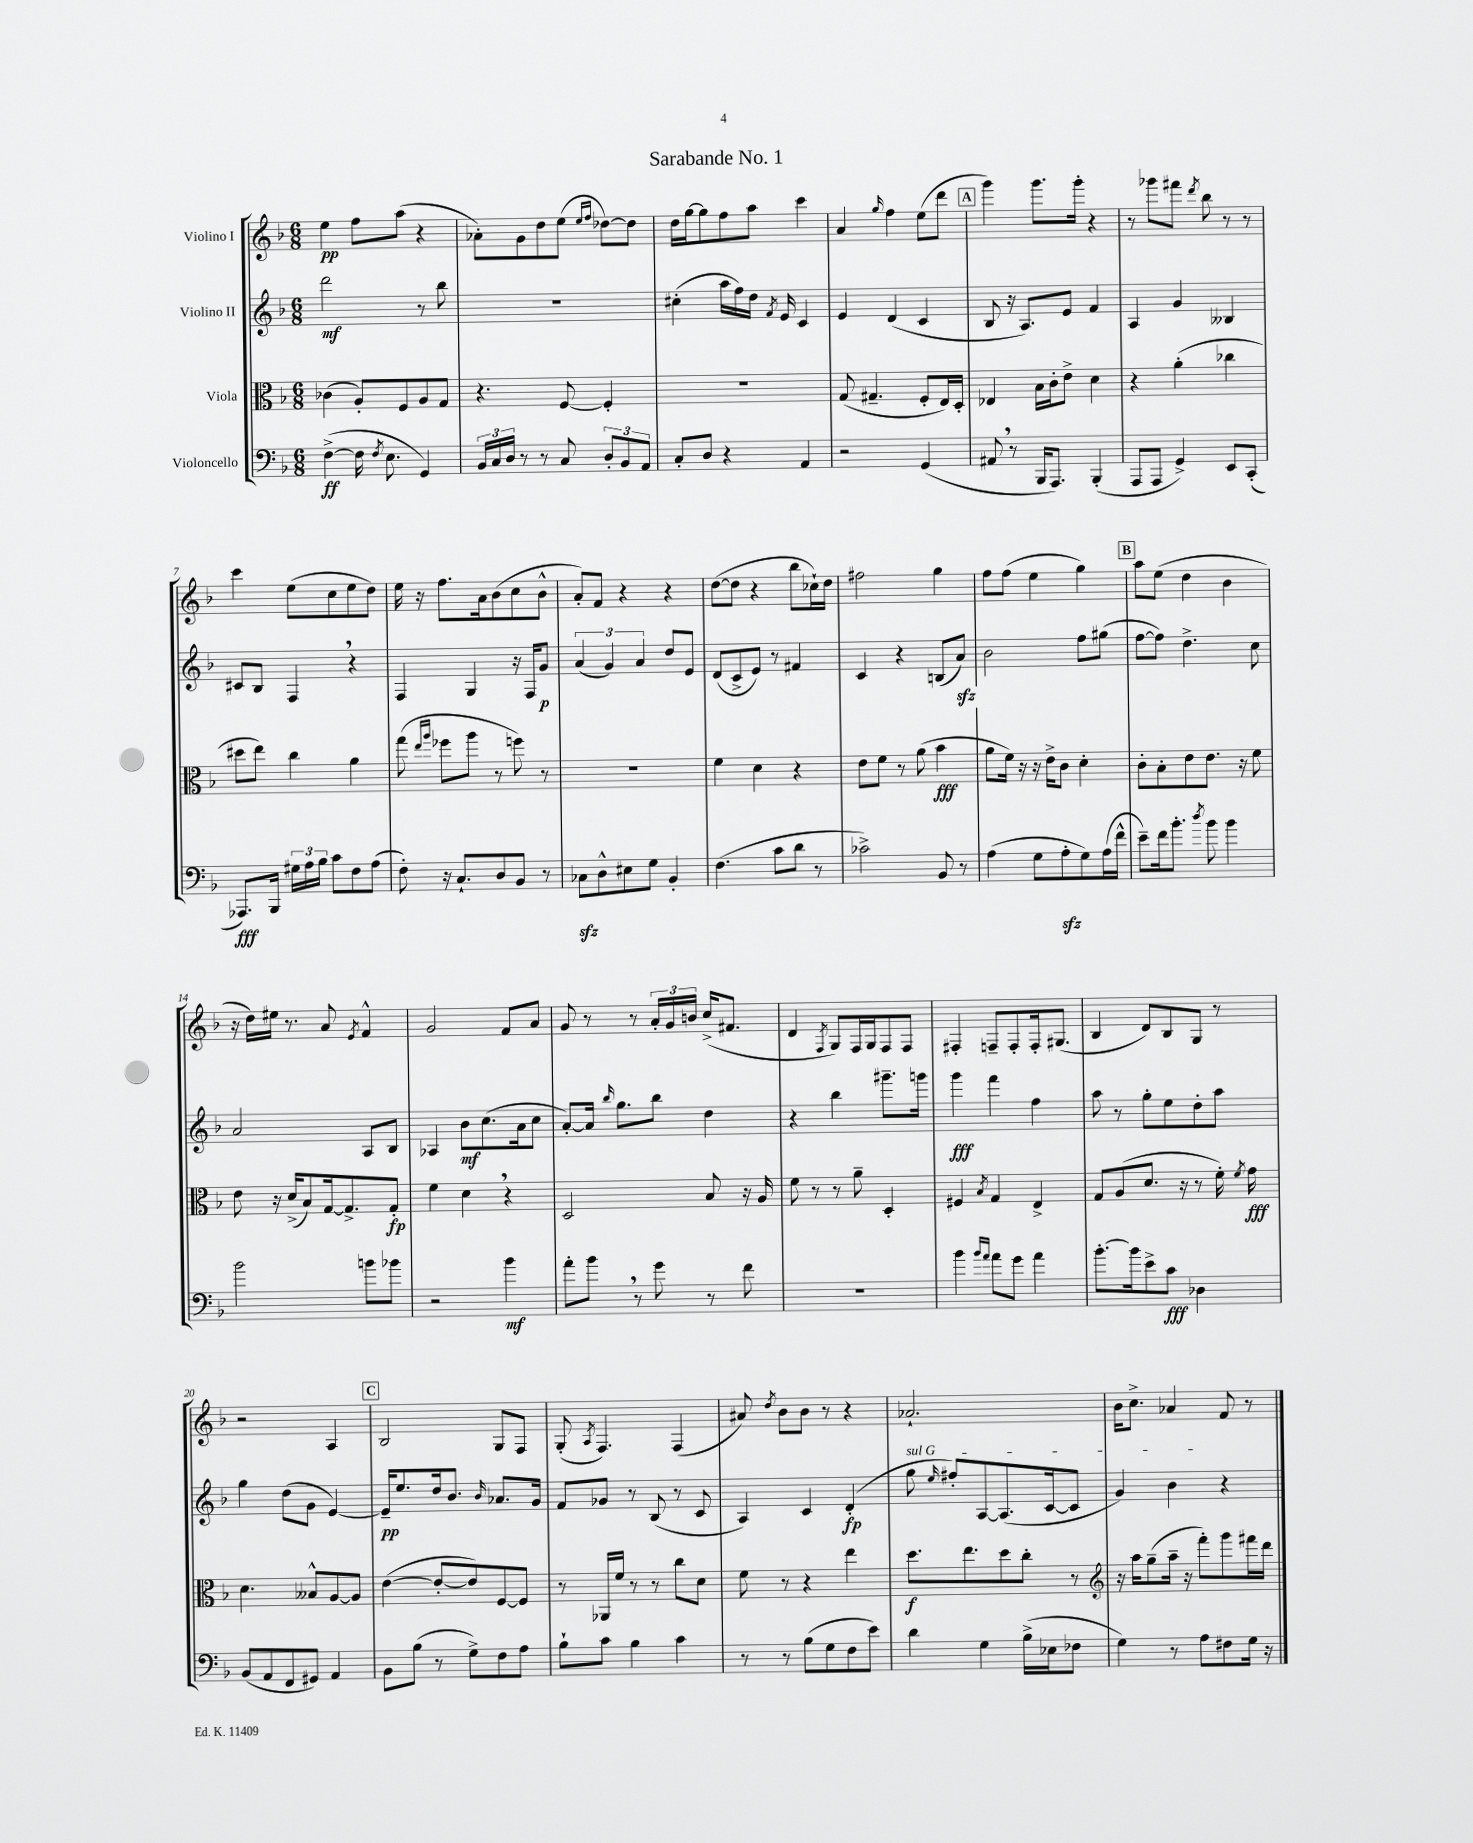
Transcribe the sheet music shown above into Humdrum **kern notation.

**kern	**kern	**kern	**kern
*staff4	*staff3	*staff2	*staff1
*clefF4	*clefC3	*clefG2	*clefG2
*k[b-]	*k[b-]	*k[b-]	*k[b-]
*M6/8	*M6/8	*M6/8	*M6/8
([4F^	(4c-	2ddd	4ee
16F]	8A')	.	8ff
8qF	.	.	.
8.E	.	.	.
.	8F	.	(8aa
4GG)	8A	8r	4r
.	8G	8bb-	.
=	=	=	=
24BB-	4.r	2.r	8a-')
24C	.	.	.
24D	.	.	.
8r	.	.	8g
8r	.	.	8dd
8C	[8F	.	(8ee
.	.	.	16qqee
.	.	.	16qqff
12D'	4F']	.	[8dd-)
12BB-	.	.	.
.	.	.	8dd-]
12AA	.	.	.
=	=	=	=
8C'	2.r	(4cc#'	16dd
.	.	.	[16gg
8D	.	.	8gg]
4r	.	16aa	8ff
.	.	16ff)	.
.	.	16dd	8aa
.	.	8qf	.
.	.	16e	.
4AA	.	4c	4ccc
=	=	=	=
2r	(8G	4e	4a
.	4.G#~	.	.
.	.	.	16qqgg
.	.	(4d	4ff
(4GG	8F'	4c	(8ee
.	16E)	.	8ddd
.	16D'	.	.
=	=	=	=
8AA#	4E-	8B-	4ggg)
8r	.	16r	.
.	.	8.A)	.
16BBB-	16B-	.	8.ggg
8.AAA)	16c'	.	.
.	8e^	8e	.
.	.	.	16ggg'
(4BBB-'	4d	4f	4r
=	=	=	=
8AAA	4r	4A	8r
8AAA	.	.	8ggg-
4GG^)	(4a'	4g	8fff#
.	.	.	8qddd
.	.	.	8bb-
8EE	4cc-	4B--	8r
(8CC'	.	.	8r
=	=	=	=
8.AAA-)	8dd#	8c#	4ccc
.	8ee)	8B-	.
16BBB-	.	.	.
24G#	4cc	4F	(8ee
24A	.	.	.
24B-	.	.	.
8c	.	.	8cc
8F	4a	4r	8ee
(8A	.	.	8dd)
=	=	=	=
8F')	(8gg	4F	16ee
.	.	.	16r
.	16qqee	.	.
.	16qqaa	.	.
16r	8ff-	.	8.ff
8.C`	.	.	.
.	8aa	4G	.
.	.	.	16a
8D	8r	.	(8b-
8BB-	8ff)	16r	8cc
.	.	16F	.
8r	8r	8g	8b-^^
=	=	=	=
8C-	2.r	(6a	8a')
8D^^	.	.	8f
.	.	6g)	.
8E#	.	.	4r
.	.	6a	.
8G	.	.	.
4BB-'	.	8dd	4r
.	.	8e	.
=	=	=	=
(4.F	4f	(8d	([8dd
.	.	8c^	8dd]
.	4d	8e)	4r
8c	.	8r	.
8d	4r	4f#	8bb-
8r	.	.	16cc-`)
.	.	.	16dd
=	=	=	=
2c-^)	8e	4c	2ff#
.	8f	.	.
.	8r	4r	.
.	(8a	.	.
8BB-	4b-	(8B	4gg
8r	.	8a)	.
=	=	=	=
(4A	8a	2b-	8ff
.	16f)	.	(8ff
.	16r	.	.
8G	16r	.	4ee
.	16e^	.	.
8A'	8c	.	.
8G)	4d'	8ff	4gg)
(16A	.	(8gg#	.
16f^^	.	.	.
=	=	=	=
8e~)	8c'	[8ff	8aa
16f	8B-'	8ff])	(8ee
8.b-'	.	.	.
.	8e	4.dd^	4dd
8qdd	.	.	.
8b-	8.e	.	.
4b-	.	.	4b-
.	16r	.	.
.	8f	8cc	.
=	=	=	=
2b-	8e	2a	16r
.	.	.	16dd)
.	16r	.	16ee#
.	(16d^	.	8.r
.	8B-)	.	.
.	[16G	.	8a
.	8.G^]	.	.
.	.	.	8qe
8b	.	8A	4f^^
8b-	8G'	8B-	.
=	=	=	=
2r	4f	4A-	2g
.	4d	8b-	.
.	.	(8.cc	.
4b-	4r	.	8f
.	.	16a	.
.	.	8cc	8a
=	=	=	=
8a'	2D	[8a')	8g
8b-	.	16a]	8r
.	.	16qqbb-	.
.	.	8.gg	.
8r	.	.	8r
8g	.	8bb-	24a'
.	.	.	24g
.	.	.	24b
8r	8B-	4dd	(16cc^
.	.	.	8.f#
8f	16r	.	.
.	16A	.	.
=	=	=	=
2.r	8f	4r	4d
.	8r	.	.
.	.	.	8qF
.	8r	4bb-	8G)
.	8a~	.	16F
.	.	.	16G
.	4D'	8.ggg#~	8F
.	.	.	8F
.	.	16ggg	.
=	=	=	=
4b-	4F#	4ggg	4F#'
16qqb-	.	.	.
16qqa	8qB-	.	.
8a	4G	4fff	8F~
8g	.	.	8F'
4a	4E^	4ff	16F'
.	.	.	(8.G#
=	=	=	=
[8.b-'	8G	8aa	4B-
.	(8A	8r	.
16b-]	.	.	.
8e^	8.d	8gg'	8d)
8c	.	8ee	8B-
.	16r	.	.
4D-	8r	8dd'	8G
.	16f')	8aa	8r
.	8qf	.	.
.	16g	.	.
=	=	=	=
(8BB-	4.d	4gg	2r
8AA	.	.	.
8FF	.	(8dd	.
8GG#)	8B--^^	8g	.
4AA	[8A	[4e)	4A
.	8A]	.	.
=	=	=	=
8BB-	([4e	16e~]	2B-
.	.	8.ee	.
(8B-	.	.	.
8r	8e'_	16dd	.
.	.	8.b-	.
8G^)	8e])	.	.
.	.	16qqb-	.
8F	[8F	8.a-	8G
8A	8F]	.	8F
.	.	16g	.
=	=	=	=
8B-`	8r	8f	(8G'
.	.	.	8qA
8c	16AA-	8g-	4.F)
.	16f	.	.
4B-	8r	8r	.
.	8r	(8B-	.
4c	8cc	8r	(4F
.	8d	8c	.
=	=	=	=
8r	8f	4A)	8a#)
.	.	.	8qdd
8r	8r	.	8b-
(8B-	4r	4c	8b-
8G	.	.	8r
8F	4ee	(4d'	4r
8e)	.	.	.
=	=	=	=
4d	8.dd	8gg	2.a-`
.	.	16qqee	.
.	.	8ff#')	.
.	8.ee	.	.
4G	.	[8A	.
.	8dd	(8.A]	.
(16B-^	8cc'	.	.
16E-	.	[16c	.
8F-	8r	8c]	.
=	=	=	=
*	*clefG2	*	*
4G)	16r	4g)	16b-
.	16aa	.	8.cc^
.	(8gg~	.	.
8r	16aa~	4b-	4a-
.	16r	.	.
8A	8fff')	.	.
8F#	8ggg	4r	8f
16G	16fff#	.	8r
16r	16ddd	.	.
==	==	==	==
*-	*-	*-	*-
